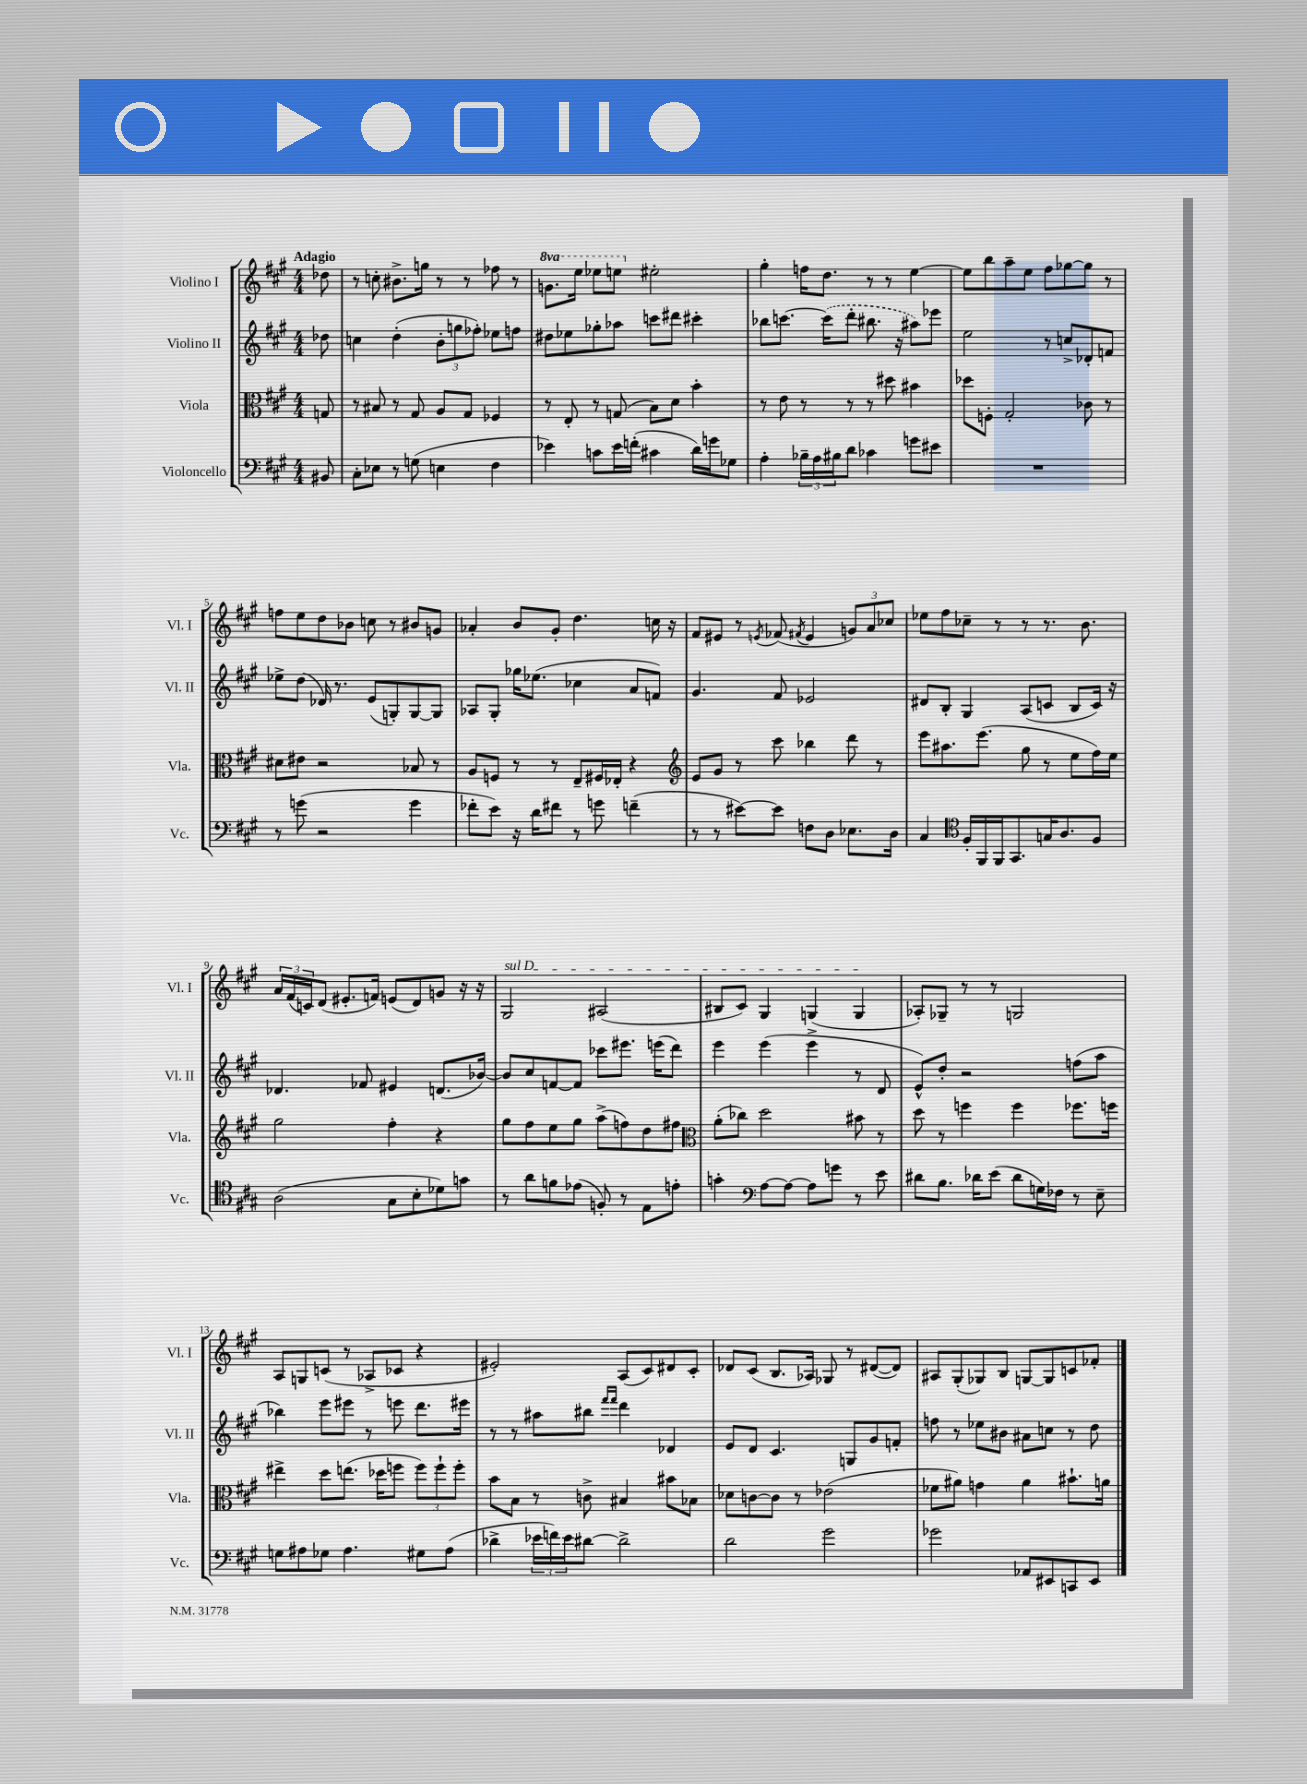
<<
\new StaffGroup <<
\new Staff = "s0" \with { instrumentName = "Violino I" shortInstrumentName = "Vl. I" } {
    \clef treble \key a \major \numericTimeSignature \time 4/4 \set Staff.ottavationMarkups = #ottavation-simple-ordinals \partial 8 \tempo "Adagio"
    des''8 |
    r8 c''8-. bis'8.-> g''16 r8 r8 fes''8 r8 |
    \ottava #1 g''8. e'''16 ees'''8 e'''8 \ottava #0 eis''2-. |
    gis''4-. f''16 d''8. r8 r8 e''4~ |
    e''8 b''8 a''8-- e''8 fis''8 ges''8~ ges''8 r8 |
    f''8 e''8 d''8 bes'8 c''8 r8 bis'8 g'8 |
    aes'4-. b'8 gis'8-. d''4. c''16 r16 |
    fis'8 eis'8 r8 \acciaccatura { e'8 } fes'8( \acciaccatura { fis'8 } e'4 \tuplet 3/2 { g'8) a'8 ces''8 } |
    ees''8 fis''8 ces''8-- r8 r8 r8. b'8. |
    \tuplet 3/2 { a'16 fis'16( c'16) } d'8( eis'8.-. f'16) e'8( d'8) g'8 r16 r16 |
    \once \override TextSpanner.bound-details.left.text = \markup { \italic "sul D" } gis2\startTextSpan ais2( |
    bis8 cis'8) gis4 g4( g4\stopTextSpan |
    aes8-.) ges8-- r8 r8 g2 |
    a8 g8 c'8( r8 aes8-> ces'8 r4 |
    eis'2-.) a8( cis'8) dis'8 cis'8-. |
    des'8 cis'8( b8. aes16) ges8 r8 dis'8~( dis'8) |
    ais8 gis8-.( ges8) b8 g8~ g8 c'8 fes'8-. \bar "|." |
}
\new Staff = "s1" \with { instrumentName = "Violino II" shortInstrumentName = "Vl. II" } {
    \clef treble \key a \major \numericTimeSignature \time 4/4 \partial 8
    des''8 |
    c''4 d''4-.( \tuplet 3/2 { b'8-. g''8 fes''8-.) } ees''8 f''8 |
    dis''8 ees''8 ges''8-. aes''8 c'''8 dis'''8 cis'''4-. |
    bes''8 c'''8.~ \once \slurDashed c'''16( d'''8-. bis''8. r16 ais''8) ees'''8 |
    e''2 r8 c''8-> des'8-. f'8 |
    ees''8-> d''8( des'16) r8. e'8( g8-.) g8~ g8 |
    aes8 gis8-. ges''16 ees''8.( ces''4 a'8 f'8) |
    gis'4. fis'8 ees'2 |
    dis'8 b8-. gis4 a8( c'8 b8 c'16) r16 |
    des'4. fes'8 eis'4 d'8.( bes'16~) |
    bes'8 cis''8 f'8~ f'8 ces'''8 eis'''8. e'''16( d'''8) |
    e'''4 e'''4( e'''4-> r8 d'8 |
    e'8-^) d''8-. r2 f''8( a''8 |
    bes''4) e'''8 eis'''8 r8 e'''8 d'''8. eis'''16 |
    r8 r8 ais''8 bis''8 \grace { fis'''16 fis'''16 } d'''4 des'4 |
    e'8 d'8 cis'4. g8 gis'8 f'8-. |
    f''8 r8 ees''8 bis'8 ais'8 c''8 r8 d''8 \bar "|." |
}
\new Staff = "s2" \with { instrumentName = "Viola" shortInstrumentName = "Vla." } {
    \clef alto \key a \major \numericTimeSignature \time 4/4 \partial 8
    g8 |
    r8 bis8 r8 gis8 a8 gis8 fes4 |
    r8 e8-. r8 g8( b8) d'8 b'4-. |
    r8 e'8 r8 r8 r8 dis''8 bis'4 |
    des''8 f8-. gis2-. ces'8 r8 |
    dis'8 eis'8 r2 bes8 r8 |
    a8 f8 r8 r8 e8-- fis16 ees16-. r4 |
    \clef treble e'8 gis'8 r8 cis'''8 bes''4 d'''8 r8 |
    e'''8 ais''8. e'''8.( gis''8 r8 e''8 fis''16) e''16 |
    gis''2 fis''4-. r4 |
    gis''8 fis''8 e''8 gis''8 a''8->( f''8) d''8 fis''8 |
    \clef alto a'8-.( ces''8) d''2 bis'8 r8 |
    d''8 r8 f''4 f''4 fes''8. f''16 |
    eis''4-> d''8 e''8.( des''16 f''8 \tuplet 3/2 { f''8) f''8-! f''8-. } |
    b'8 b8 r8 c'8-> bis4 bis'8 bes8 |
    des'8 c'8~ c'8 r8 ees'2( |
    fes'8 ais'8) g'4 ais'4 bis'8.-! a'16 \bar "|." |
}
\new Staff = "s3" \with { instrumentName = "Violoncello" shortInstrumentName = "Vc." } {
    \clef bass \key a \major \numericTimeSignature \time 4/4 \partial 8
    bis,8 |
    cis8-. ees8 r8 g8( e4 fis4 |
    ees'4) c'8 ees'16 f'16-.( cis'4 d'16) g'16 ges8 |
    a4-. \tuplet 3/2 { bes16-- a16 bis16 } d'8 ces'4 g'8 eis'8 |
    R1 |
    r8 g'8( r2 g'4 |
    fes'8-. e'8) r16 d'16 fis'8 r8 g'8 f'4--( |
    r8 r8 eis'8~) eis'8 f8 d8 ees8. d16 |
    cis4 \clef tenor fis16-. fis,16 fis,16 gis,8. g16 a8. fis8 |
    a2( gis8 b8-. des'8) g'8 |
    r8 a'8 f'8 ees'8( f8-.) r8 e8 e'8-. |
    g'4-. \clef bass a8~ a8~ a8 g'8 r8 e'8 |
    dis'8 b8. des'16 e'8( des'8 g16) fes16 r8 e8-- |
    g8 ais8 ges8 ais4. gis8 ais8( |
    des'4-> \tuplet 3/2 { ees'16 f'16) ees'16 } dis'8~ dis'2-> |
    d'2 gis'2 |
    ges'2 aes,8 eis,8 c,8 eis,8 \bar "|." |
}
>>
>>
